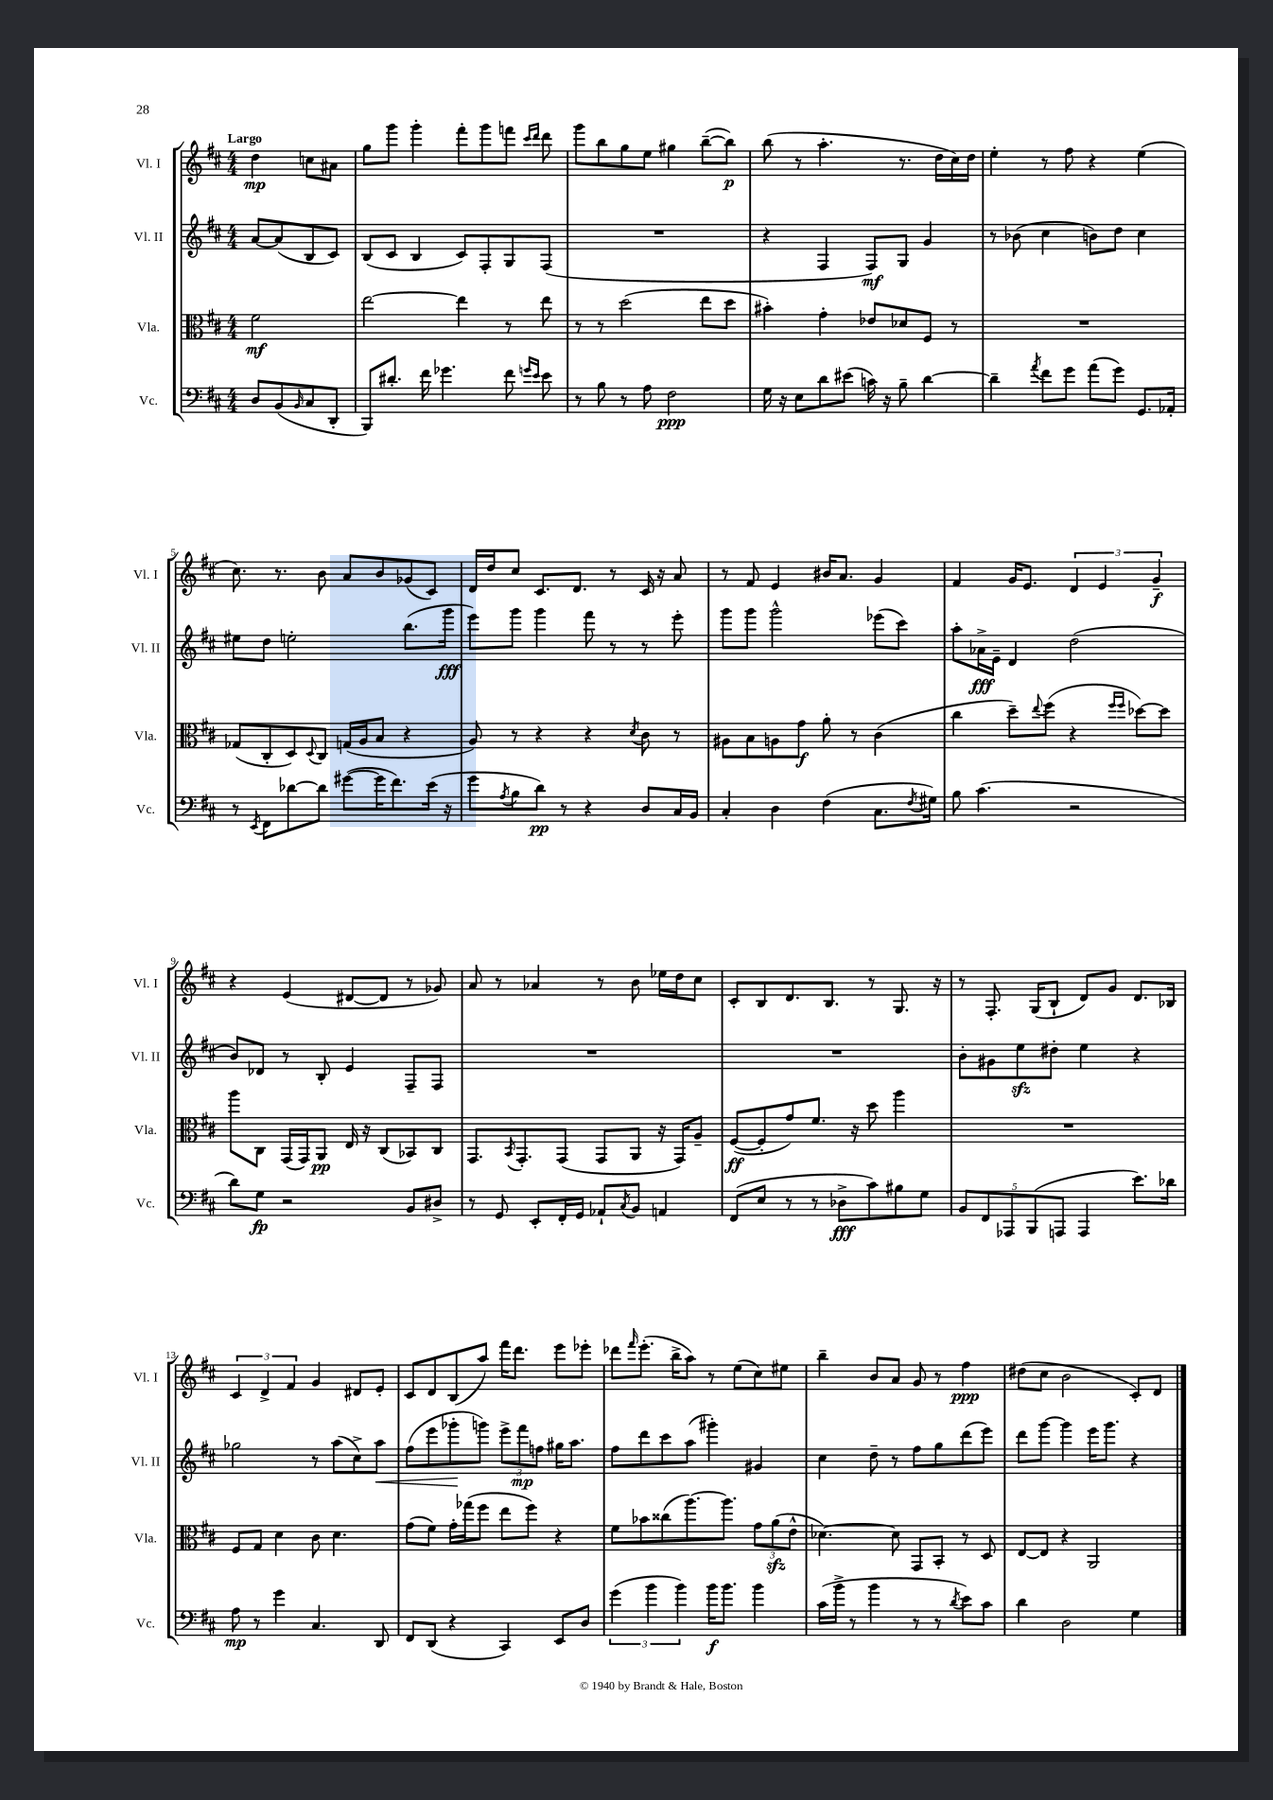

**kern	**kern	**kern	**kern
*staff4	*staff3	*staff2	*staff1
*clefF4	*clefC3	*clefG2	*clefG2
*k[f#c#]	*k[f#c#]	*k[f#c#]	*k[f#c#]
*M4/4	*M4/4	*M4/4	*M4/4
8D	2f#	[8a	4dd
(8BB	.	(8a]	.
16qqBB	.	.	.
8C#	.	8B	8cc
8DD'	.	8c#)	8a#
=	=	=	=
8BBB)	[2ee	(8B	8gg
8.d#'	.	8c#	8ggg
.	.	4B	4ggg'
16f#	.	.	.
4.g-	.	.	.
.	4ee]	8c#)	8fff#'
.	.	8F#'	8ggg
8f#	8r	8G	8fff
16qqg	.	.	16qqccc#
16qqe	.	.	16qqddd
8e	8ee	(8F#	8ddd
=	=	=	=
8r	8r	1r	8ggg
8B	8r	.	8bb
8r	(2dd	.	8gg
8A	.	.	8ee
2F#	.	.	4gg#
.	8ee	.	([8bb~
.	8dd	.	8bb])
=	=	=	=
16G	4b#')	4r	(8bb
16r	.	.	.
8E	.	.	8r
8d	4g'	4F#	4.aa'
(8e#	.	.	.
16c)	8e-	8F#)	.
16r	.	.	.
8B~	8d-	8G	8.r
[4d	8F#	4g	.
.	.	.	16dd
.	8r	.	16cc#)
.	.	.	16dd
=	=	=	=
4d~]	1r	8r	4ee'
.	.	(8b-	.
8qa	.	.	.
8f#	.	4cc#	8r
8g	.	.	8ff#
(8a	.	8b)	4r
8g)	.	8dd	.
8.GG	.	4cc#	(4ee
16AA-'	.	.	.
=	=	=	=
8r	(8G-	8ee#	8.cc#)
8qEE	.	.	.
8FF#	8C#'	8dd	.
.	.	.	8.r
[8d-	8D)	2ee'	.
.	8qqD	.	.
8d-]	8C#	.	8b
([8g#	(16G	.	8a
.	16A	.	.
16g#]	8B	.	8b
8.f#)	.	.	.
.	4r	(8.bb	(8g-
(16e	.	.	8c#)
16r	.	16ggg	.
=	=	=	=
8g	8A)	8eee)	16d
.	.	.	16dd
8qA	.	.	.
8B	8r	8ggg	8cc#
8d)	4r	4ggg	8.c#
8r	.	.	.
.	.	.	8.d
4r	4r	8fff#	.
.	.	8r	8r
.	8qd	.	.
8D	8c#	8r	16c#
.	.	.	16r
16C#	8r	8eee'	8a
16BB	.	.	.
=	=	=	=
4C#'	8A#	8ggg	8r
.	8B	8ggg	8f#
4D	8A	2ggg^^	4e
.	8g	.	.
(4F#	8a'	.	16b#
.	.	.	8.a
.	8r	.	.
8.C#	(4c#	(8eee-	4g
.	.	8ccc#)	.
8qF#	.	.	.
16G#)	.	.	.
=	=	=	=
8B	4cc#	8aa'	4f#
(4.c#	.	16a-^	.
.	.	16e~	.
.	8dd~)	4d	16g
.	.	.	8.e
.	8qqee	.	.
.	(8ff#	.	.
2r	4r	(2dd	6d
.	.	.	6e
.	16qqff#	.	.
.	16qqff#	.	.
.	[8dd-)	.	.
.	.	.	6g~
.	8dd-]	.	.
=	=	=	=
8d)	8aa	8b)	4r
8G	8C#	8d-	.
2r	(16GG	8r	(4e
.	16GG)	.	.
.	8AA	8B'	.
.	16E	4e	[8d#
.	16r	.	.
.	(8C#	.	8d#]
8BB	8BB-)	8F#~	8r
8D#^	8C#	8F#	8g-)
=	=	=	=
8r	8.GG	1r	8a
8GG	.	.	8r
.	8qBB	.	.
.	8.GG'	.	.
8EE'	.	.	4a-
16FF#'	(8GG	.	.
16GG	.	.	.
8AA-`	8GG	.	8r
8qC#	.	.	.
8BB	8AA	.	8b
4AA	16r	.	16ee-
.	16GG)	.	16dd
.	8A~	.	8cc#
=	=	=	=
(8FF#	([8F#	1r	8c#'
8E	8F#']	.	8B
8r	8g)	.	8.d
8r	8.f#	.	.
.	.	.	8.B
8D-^	.	.	.
.	16r	.	.
8c#)	8dd	.	8r
8B#	4aa	.	8.G
8G	.	.	.
.	.	.	16r
=	=	=	=
10BB	1r	8b'	8r
10FF#	.	.	.
.	.	8g#	8.F#'
10AAA-	.	.	.
.	.	8ee	.
(10BBB	.	.	.
.	.	.	(16G
.	.	8dd#'	8B`
10AAA	.	.	.
4AAA	.	4ee	8d)
.	.	.	8g
8.e)	.	4r	8.d
16d-	.	.	16B-
=	=	=	=
8A	8F#	2gg-	6c#
8r	8G	.	.
.	.	.	6d^
4g	4d	.	.
.	.	.	6f#
4.C#	8c#	8r	4g
.	4.d	(8aa	.
.	.	8cc#^)	8d#
8DD	.	8aa	8e'
=	=	=	=
8FF#	(8g	(8ff#	8c#
(8DD	8f#)	8eee	8d
4r	16g'	8ggg-'	(8B
.	(16gg-	.	.
.	8ff#	8ggg)	8aa)
4CC#)	8ee	12eee^	16fff#
.	.	.	8.ddd
.	.	12fff#	.
.	8ff#)	.	.
.	.	12ff	.
8EE	4r	16gg#	8eee
.	.	8.aa	.
8D	.	.	8eee-'
=	=	=	=
(6g	8f#	8ff#	8ddd-
.	.	.	16qqfff#
.	8b-	8ddd	(8.eee'
6b	.	.	.
.	(8cc##	8ccc#	.
.	.	.	16bb^
6b)	.	.	.
.	[8.aa)	(8aa	8aa)
16b	.	4ggg#')	8r
8.b	8.aa]	.	.
.	.	.	(8ee
4b	12g	4g#	8cc#)
.	(12a	.	.
.	.	.	8ee#
.	12e^^	.	.
=	=	=	=
(16c#	[4.d-)	4cc#	4bb~
16b^	.	.	.
8r	.	.	.
4b	.	8dd~	8b
.	8d-]	8r	8a
8r	8GG	8ff#	8g
8r	8BB'	8gg	8r
8qd	.	.	.
8e)	8r	(8ddd	4ff#
8c#	8D	8eee)	.
=	=	=	=
4d	[8E	8ddd	(8dd#
.	8E]	[8ggg	8cc#
2D	4r	4ggg]	2b
.	2AA	16eee	.
.	.	8.ggg	.
4G	.	4r	8c#')
.	.	.	8d
==	==	==	==
*-	*-	*-	*-
